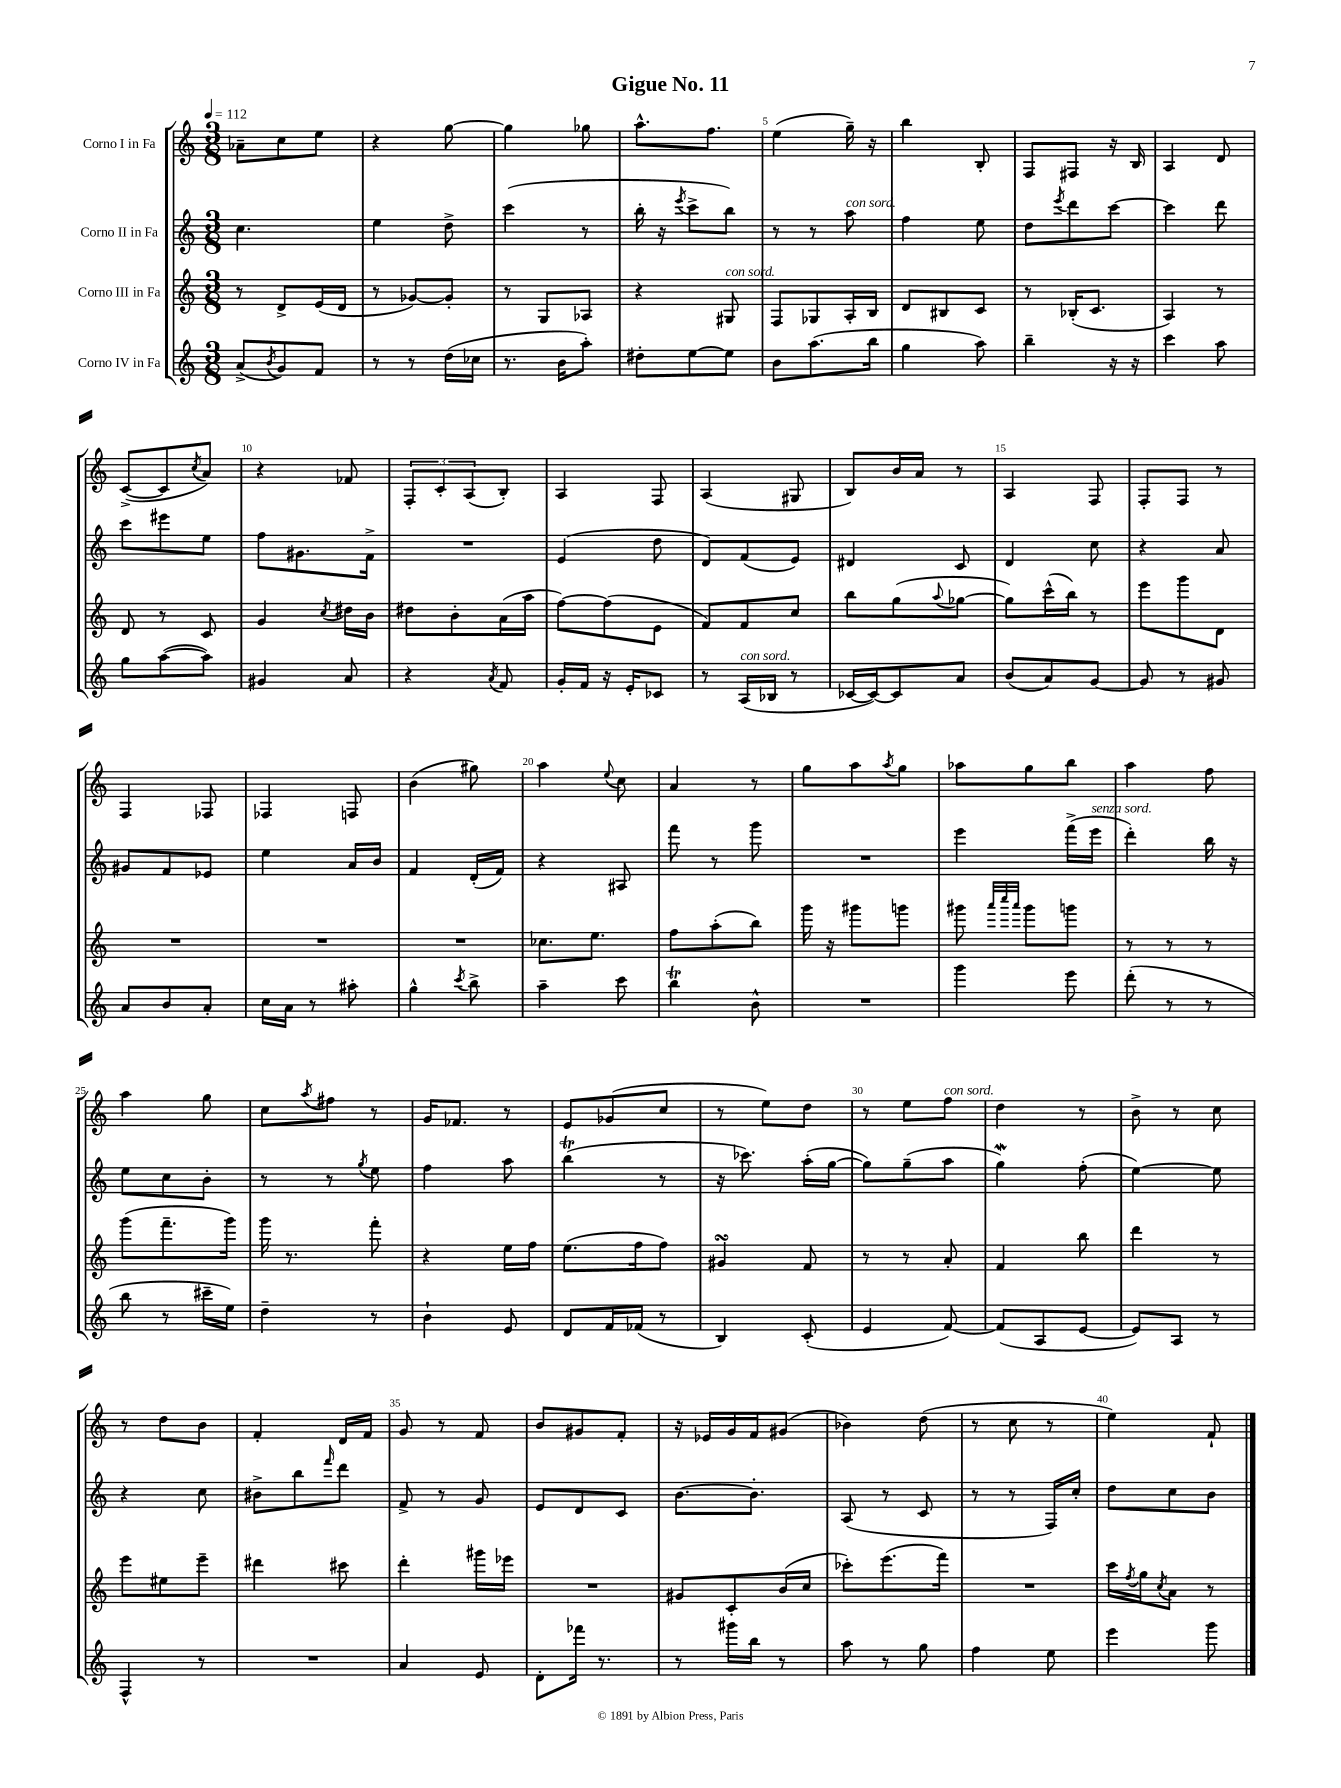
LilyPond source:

\header { title = "Gigue No. 11" }
<<
\new StaffGroup <<
\new Staff = "s0" \with { instrumentName = "Corno I in Fa" } {
    \clef treble \key c \major \numericTimeSignature \time 3/8 \tempo 4 = 112
    aes'8-- c''8 e''8 |
    r4 g''8~ |
    g''4 ges''8 |
    a''8.-^ f''8. |
    e''4( g''16--) r16 |
    b''4 b8-. |
    f8 fis8 r16 b16 |
    a4 d'8 |
    c'8~->( c'8 \acciaccatura { c''8 } a'8) |
    r4 fes'8 |
    \tuplet 3/2 { f8-. c'8-. a8( } b8-.) |
    a4 f8 |
    a4( gis8 |
    b8) b'16 a'16 r8 |
    a4 f8 |
    f8-. f8 r8 |
    f4 fes8 |
    fes4 f8 |
    b'4( gis''8) |
    a''4 \appoggiatura { e''8 } c''8 |
    a'4 r8 |
    g''8 a''8 \acciaccatura { a''8 } g''8 |
    aes''8 g''8 b''8 |
    a''4 f''8 |
    a''4 g''8 |
    c''8 \acciaccatura { a''8 } fis''8 r8 |
    g'16 fes'8. r8 |
    e'8 ges'8( c''8 |
    r8 e''8) d''8 |
    r8 e''8 f''8^\markup { \italic "con sord." } |
    d''4 r8 |
    b'8-> r8 c''8 |
    r8 d''8 b'8 |
    f'4-. d'16 f'16 |
    g'8 r8 f'8 |
    b'8 gis'8 f'8-. |
    r16 ees'16 g'16 f'16 gis'8( |
    bes'4) d''8( |
    r8 c''8 r8 |
    e''4) f'8-! \bar "|." |
}
\new Staff = "s1" \with { instrumentName = "Corno II in Fa" } {
    \clef treble \key c \major \numericTimeSignature \time 3/8
    c''4. |
    e''4 d''8-> |
    c'''4( r8 |
    b''16-. r16 \acciaccatura { e'''8 } c'''8-> b''8) |
    r8 r8 a''8^\markup { \italic "con sord." } |
    f''4 e''8 |
    d''8 \acciaccatura { e'''8 } d'''8 c'''8~ |
    c'''4 d'''8 |
    c'''8 eis'''8 e''8 |
    f''8 gis'8. f'16-> |
    R4. |
    e'4( d''8 |
    d'8) f'8( e'8) |
    dis'4 c'8 |
    d'4 c''8 |
    r4 a'8 |
    gis'8 f'8 ees'8 |
    e''4 a'16 b'16 |
    f'4 d'16-.( f'16) |
    r4 ais8 |
    f'''8 r8 g'''8 |
    R4. |
    e'''4 f'''16->( e'''16^\markup { \italic "senza sord." } |
    d'''4-.) b''16 r16 |
    e''8 c''8 b'8-. |
    r8 r8 \acciaccatura { g''8 } e''8 |
    f''4 a''8 |
    b''4\trill( r8 |
    r16 ces'''8.) a''16-.( g''16~ |
    g''8) g''8--( a''8 |
    g''4\mordent) f''8-.( |
    e''4~) e''8 |
    r4 c''8 |
    bis'8-> b''8 \grace { f'''16 } d'''8 |
    f'8-> r8 g'8 |
    e'8 d'8 c'8 |
    b'8.~ b'8.-. |
    a8( r8 c'8 |
    r8 r8 f16) c''16-. |
    d''8 c''8 b'8 \bar "|." |
}
\new Staff = "s2" \with { instrumentName = "Corno III in Fa" } {
    \clef treble \key c \major \numericTimeSignature \time 3/8
    r8 d'8-> e'16( d'16 |
    r8 ges'8~) ges'8-. |
    r8 g8 aes8 |
    r4 gis8^\markup { \italic "con sord." } |
    f8 ges8 a16-. b16 |
    d'8 bis8 c'8 |
    r8 bes16-.( c'8. |
    a4) r8 |
    d'8 r8 c'8 |
    g'4 \acciaccatura { c''8 } dis''16 b'16 |
    dis''8 b'8-. a'16( a''16 |
    f''8~) f''8( e'8 |
    f'8) f'8 c''8 |
    b''8 g''8( \appoggiatura { a''8 } ges''8~ |
    ges''8) c'''16-^( b''16) r8 |
    e'''8 g'''8 d'8 |
    R4. |
    R4. |
    R4. |
    ces''8. e''8. |
    f''8 a''8-.( b''8) |
    g'''16 r16 gis'''8 g'''8 |
    gis'''8 \grace { a'''32 c''''32 a'''32 } gis'''8 g'''8 |
    r8 r8 r8 |
    g'''8( f'''8.-- g'''16) |
    g'''16 r8. f'''8-. |
    r4 e''16 f''16 |
    e''8.( f''16 f''8) |
    gis'4\turn f'8 |
    r8 r8 a'8-. |
    f'4 b''8 |
    d'''4 r8 |
    e'''8 eis''8 e'''8-- |
    dis'''4 cis'''8 |
    d'''4-. gis'''16 ees'''16 |
    R4. |
    gis'8 c'8-. b'16( c''16 |
    ces'''8-.) e'''8.( f'''16) |
    R4. |
    c'''16 \acciaccatura { f''8 } g''16 \acciaccatura { c''8 } a'8 r8 \bar "|." |
}
\new Staff = "s3" \with { instrumentName = "Corno IV in Fa" } {
    \clef treble \key c \major \numericTimeSignature \time 3/8
    a'8->( \acciaccatura { b'8 } g'8) f'8 |
    r8 r8 d''16( ces''16 |
    r8. b'16 a''8-.) |
    dis''8-. e''8~ e''8 |
    b'8 a''8.( b''16 |
    g''4 a''8) |
    b''4-- r16 r16 |
    c'''4 a''8 |
    g''8 a''8~( a''8) |
    gis'4 a'8 |
    r4 \acciaccatura { a'8 } f'8 |
    g'16-. f'16 r16 e'16-. ces'8 |
    r8 a16^\markup { \italic "con sord." }( bes16 r8 |
    ces'16~ ces'16~) ces'8 a'8 |
    b'8( a'8) g'8~ |
    g'8 r8 gis'8 |
    a'8 b'8 a'8-. |
    c''16 a'16 r8 ais''8-. |
    g''4-^ \acciaccatura { c'''8 } b''8-> |
    a''4-- c'''8 |
    b''4\trill b'8-^ |
    R4. |
    g'''4 e'''8 |
    d'''8-.( r8 r8 |
    b''8 r8 cis'''16-- e''16) |
    d''4-- r8 |
    b'4-! e'8 |
    d'8 f'16 fes'16( r8 |
    b4) c'8-.( |
    e'4 f'8~) |
    f'8( a8 e'8~ |
    e'8) a8 r8 |
    f4-^ r8 |
    R4. |
    a'4 e'8 |
    d'8-. fes'''16 r8. |
    r8 gis'''16 b''16 r8 |
    a''8 r8 g''8 |
    f''4 e''8 |
    e'''4 g'''8 \bar "|." |
}
>>
>>
\layout { \context { \Score \override BarNumber.break-visibility = ##(#f #t #t) barNumberVisibility = #(every-nth-bar-number-visible 5) } }
